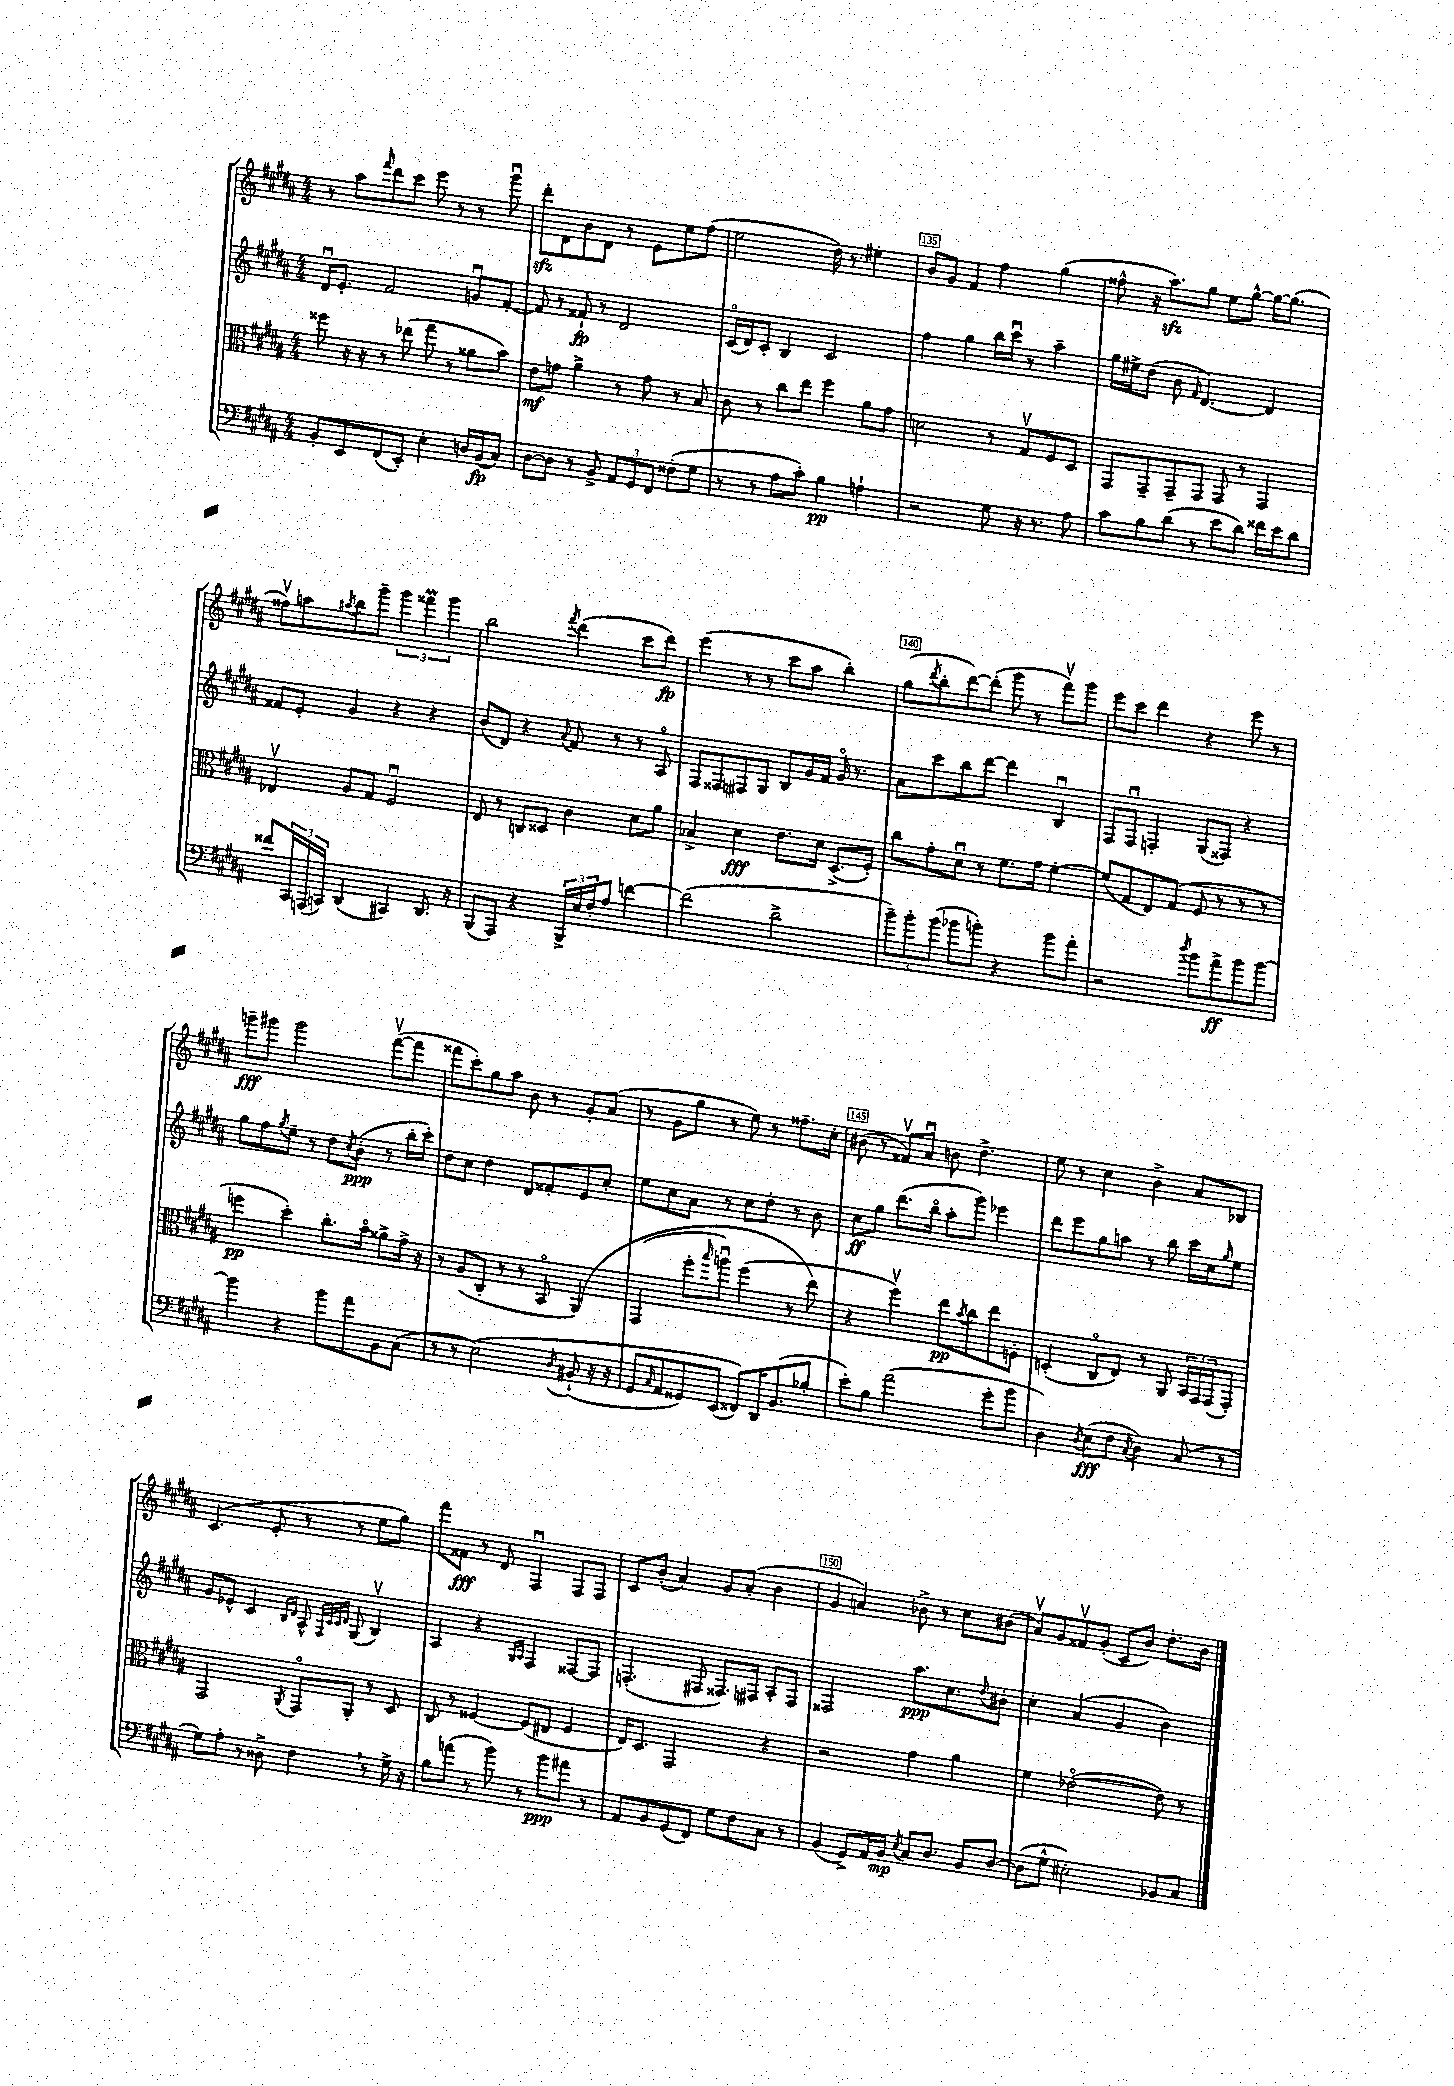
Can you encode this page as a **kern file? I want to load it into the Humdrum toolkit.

**kern	**dynam	**kern	**dynam	**kern	**dynam	**kern	**dynam
*part4	*part4	*part3	*part3	*part2	*part2	*part1	*part1
*staff4	*staff4	*staff3	*staff3	*staff2	*staff2	*staff1	*staff1
*clefF4	*	*clefC3	*	*clefG2	*	*clefG2	*
*k[f#c#g#d#a#]	*	*k[f#c#g#d#a#]	*	*k[f#c#g#d#a#]	*	*k[f#c#g#d#a#]	*
*M4/4	*	*M4/4	*	*M4/4	*	*M4/4	*
=132	=132	=132	=132	=132	=132	=132	=132
8BB'/L	.	8ff##X\	.	16d#u/KL	.	8r	.
.	.	.	.	8.e'/J	.	.	.
8EE/	.	16r	.	.	.	8aa#\L	.
.	.	16r	.	.	.	.	.
.	.	.	.	.	.	16qqfff#/	.
(8FF#/	.	8r	.	2f#/	.	8ddd#\	.
8EE'/J)	.	(8ee-X\	.	.	.	8ccc#\J	.
4E'\	.	8gg#\	.	.	.	8eee\	.
.	.	8r	.	.	.	8r	.
16Dn/LL	.	8a##X\L	.	8gnu/L	.	8r	.
(16BB/J	fp	.	.	.	.	.	.
8C#/J)	.	8b\J)	.	[8f#'/J	.	8ggg#u\	.
=133	=133	=133	=133	=133	=133	=133	=133
[8D#\L	.	8e\L	mf	8f#/]	.	8ddd#zz'\L	.
8D#\J]	.	8gn\J	.	8r	.	8d#\	.
8r	.	4a#^\	.	8f##X`/	fp	8b\	.
8BB^/	.	.	.	8r	.	8d#\J	.
12AA#/L	.	8r	.	2d#/	.	8r	.
12GG#/	.	.	.	.	.	.	.
.	.	8g\	.	.	.	8e\L	.
12FF#/J	.	.	.	.	.	.	.
(8F##X'\L	.	8r	.	.	.	8ee\	.
8G#\J	.	8B/	.	.	.	(8ff#\J	.
=134	=134	=134	=134	=134	=134	=134	=134
8r	.	8c#\	.	(16c#/LL	.	2ee\	.
.	.	.	.	16d#/J)	.	.	.
8r	.	8r	.	8c#'/J	.	.	.
8A#\L	.	8cc#\L	.	4B/	.	.	.
8c#'\J)	.	8ee\J	.	.	.	.	.
4B\	pp	4ff#\	.	2c#/	.	16dd#\)	.
.	.	.	.	.	.	8.r	.
4An`\	.	8a#\L	.	.	.	4ee#X'\	.
.	.	8g#\J	.	.	.	.	.
=135	=135	=135	=135	=135	=135	=135	=135
2r	.	2dn\	.	4ff#\	.	8b/L	.
.	.	.	.	.	.	8g#/J	.
.	.	.	.	4gg#\	.	4f#/	.
8G#\	.	8r	.	16bb\LL	.	4ff#\	.
.	.	.	.	16ccc#u\JJ	.	.	.
16r	.	8G#v/L	.	8r	.	.	.
8.r	.	.	.	.	.	.	.
.	.	8F#/	.	4aa#~\	.	(4gg#\	.
8A#\	.	8D#/J	.	.	.	.	.
=136	=136	=136	=136	=136	=136	=136	=136
8c#\L	.	8GG#/L	.	16gg#\LL	.	8ff##X^^\	.
.	.	.	.	16ee#X^\J	.	.	.
8B\	.	8GG#~/	.	(8dd#\J	.	16r	.
.	.	.	.	.	.	8.aa#zz\L)	.
(8d#\J	.	8GG#~/	.	8b\	.	.	.
.	.	.	.	16qqf#/	.	.	.
8r	.	8GG#/J	.	[4.d#/)	.	8gg#\J	.
8e\L	.	8GG#/	.	.	.	8ee\L	.
8d#\J)	.	8r	.	.	.	[8gg#^^\J	.
16f##X\LL	.	4GG#/	.	4d#/]	.	16gg#\KL_	.
16e\J	.	.	.	.	.	(8.gg#\J]	.
8d#\J	.	.	.	.	.	.	.
!!LO:LB:g=z
=137	=137	=137	=137	=137	=137	=137	=137
8f##X/L	.	4E-Xv/	.	8f##X/L	.	8ff##Xv\L)	.
24CC#/L	.	.	.	8e'/J	.	8aan\	.
(24AAAn/	.	.	.	.	.	.	.
24CCn/JJ)	.	.	.	.	.	.	.
.	.	.	.	.	.	8qaa#X/	.
(4DD#/	.	8A#/L	.	4g#/	.	8bb\	.
.	.	8G#/J	.	.	.	8ggg#~\J	.
4CC#X/)	.	2F#u/	.	4r	.	6ggg#\	.
.	.	.	.	.	.	6fff##Xm\	.
8.DD#/	.	.	.	4r	.	.	.
.	.	.	.	.	.	6ggg#\	.
16r	.	.	.	.	.	.	.
=138	=138	=138	=138	=138	=138	=138	=138
(8BBB/L	.	8E/	.	(8b/L	.	2bb\	.
8AAA#/J)	.	8r	.	8d#/J)	.	.	.
4r	.	8Cn/L	.	4r	.	.	.
.	.	8D##X/J	.	.	.	.	.
.	.	.	.	8qqa#/	.	8qfff#/	.
24BBB^/LL	.	4c#\	.	8f#/	.	(4ddd#\	.
24E/	.	.	.	.	.	.	.
24F#'/J	.	.	.	.	.	.	.
8A#/J	.	.	.	8r	.	.	.
[4fn\	.	8d#\L	.	8r	.	8ccc#\L	.
.	.	8a#\J	.	8A#/	.	8ddd#\J)	fp
=139	=139	=139	=139	=139	=139	=139	=139
(2f\]	.	4B-X^/	.	8F#/L	.	(4eee\	.
.	.	.	.	8F##X/	.	.	.
.	.	4d#\	fff	8F#X/	.	8r	.
.	.	.	.	8G#/J	.	8r	.
2d#^\	.	8.e\L	.	8B/L	.	8ccc#\L	.
.	.	.	.	16g#/L	.	8aa#\J	.
.	.	16d#\Jk	.	16f#/JJ	.	.	.
.	.	(8.D#^/L	.	16g#/	.	4bb'\)	.
.	.	.	.	8.r	.	.	.
.	.	16F#'/Jk)	.	.	.	.	.
=140	=140	=140	=140	=140	=140	=140	=140
12b~\L)	.	8cc#\L	.	8a#\L	.	(8gg#\L	.
12b'\	.	.	.	.	.	.	.
.	.	.	.	.	.	8qddd#/	.
.	.	8g#'\	.	8ccc#\	.	8bb'\	.
(12b\J	.	.	.	.	.	.	.
8b-X\L	.	8d#u\J	.	8bb\	.	[8ddd#\)	.
8bn'\J)	.	8r	.	[8ddd#\J	.	(8ddd#'\J]	.
4r	.	8.f#\L	.	4ddd#\]	.	8ggg#\	.
.	.	.	.	.	.	8r	.
.	.	16g#\Jk	.	.	.	.	.
8b\L	.	[4f#'\	.	4Bu/	.	8fff#v\L)	.
8a#'\J	.	.	.	.	.	8ggg#\J	.
=141	=141	=141	=141	=141	=141	=141	=141
2r	.	(8f#/L]	.	8F#/L	.	8eee\L	.
.	.	8G#/	.	8F#u/J	.	8ccc#\J	.
.	.	8E/)	.	4Fn'/	.	4ddd#\	.
.	.	(8G#/J	.	.	.	.	.
8qdd#/	.	.	.	.	.	.	.
8b\L	.	8F#/	.	(8G#/L	.	4r	.
8a#^\	ff	8r	.	8F##X/J)	.	.	.
8b\	.	8r	.	4r	.	8eee\	.
[8b\J	.	8r	.	.	.	8r	.
!!LO:LB:g=z
=142	=142	=142	=142	=142	=142	=142	=142
4b\]	.	4ffn\	pp	8gg#\L	.	8gggn~\L	fff
.	.	.	.	8ff#\	.	8ggg#X\J	.
.	.	.	.	8qgg#/	.	.	.
4r	.	4dd#'\)	.	8ee~\J	.	2ggg#\	.
.	.	.	.	8r	.	.	.
8b\L	.	8.cc#'\L	.	8dd#\L	.	.	.
.	.	.	.	8qcc#/	.	.	.
8a#\	.	.	.	(8b'\J	ppp	.	.
.	.	16b\Jk	.	.	.	.	.
8BB\	.	8a##X^\L	.	8r	.	([8fff#v\L	.
(8C#\J	.	16g#^\Jk	.	16bb'\LL	.	8fff#\J]	.
.	.	16r	.	16ccc#'\JJ)	.	.	.
=143	=143	=143	=143	=143	=143	=143	=143
8r	.	8r	.	8dd#\L	.	8fff##X\L	.
8r	.	(8A#/L	.	8cc#\J	.	8ccc#'\)	.
(2E\)	.	8C#'/J	.	4dd#\	.	8gg#\	.
.	.	8r	.	.	.	8aa#\J	.
.	.	8r	.	8d#/L	.	8b\	.
.	.	8BB/	.	8f##X'/	.	8r	.
8qD#/	.	.	.	.	.	.	.
(8BB#X`/	.	(4AA#/)	.	8e/	.	8g#'/L	.
16r	.	.	.	8cc#'/J	.	(8a#/J	.
16r	.	.	.	.	.	.	.
=144	=144	=144	=144	=144	=144	=144	=144
8GG#/L	.	(4GG#/	.	8ee\L	.	8r	.
16qqC#/	.	.	.	.	.	.	.
8AA#/	.	.	.	8cc#\	.	8g#\L	.
8GG##X/)	.	8ff#'\L	.	8a#\J	.	8gg#\J	.
.	.	16qqbb/	.	.	.	.	.
(8EE/J	.	8aanu\J)	.	8r	.	8r	.
8FF##X/L))	.	(4ff#\	.	8cc#\L	.	8ee\)	.
16DD#/K	.	.	.	8dd#'\J	.	8r	.
(8.BB/	.	.	.	.	.	.	.
.	.	8r	.	8r	.	8.ff##X~\L	.
8B-X'/J	.	8ee\)	.	8b\	.	.	.
.	.	.	.	.	.	16cc#'\Jk	.
=145	=145	=145	=145	=145	=145	=145	=145
8e'\L)	.	4r	.	8cc#\L	ff	(8b#X\	.
8B\J	.	.	.	8gg#\J	.	8r	.
(2a#\	.	4ff#v\)	.	(8.ddd#\L	.	8f##Xv/L)	.
.	.	.	.	.	.	8a#u/J	.
.	.	.	.	16bb\Jk	.	.	.
.	.	8ee\L	pp	8aa#'\L	.	8bn\	.
.	.	8qb/	.	.	.	.	.
.	.	8cc#\	.	8ggg#\J)	.	4.dd#^\	.
8g#'\L	.	8ee\	.	4eee-X\	.	.	.
8b\J	.	8Fn'\J	.	.	.	.	.
=146	=146	=146	=146	=146	=146	=146	=146
4D#\)	.	(4Dn'/	.	8ddd#\L	.	8ee\	.
.	.	.	.	8eee\	.	8r	.
8qD#/	.	.	.	.	.	.	.
(8E\L	fff	8C#/L	.	8gg#\	.	4cc#\	.
8F#\J	.	8E/J)	.	8aan\J	.	.	.
8qC#/	.	.	.	.	.	.	.
4D#\)	.	8r	.	8r	.	4b^\	.
.	.	8AA#/	.	8bb\	.	.	.
(8C#/	.	24BB/LL	.	16ccc#\LL	.	8a#/L	.
.	.	24GG#/	.	.	.	.	.
.	.	.	.	16cc#\J	.	.	.
.	.	(24GG#/J	.	.	.	.	.
.	.	.	.	16qqgg#/	.	.	.
8r	.	8GG#'/J)	.	8ee\J	.	8B-X/J	.
!!LO:LB:g=z
=147	=147	=147	=147	=147	=147	=147	=147
8G#\L)	.	2GG#/	.	8g#/L	.	(4.c#/	.
8A#'\J	.	.	.	8e-X^^/J	.	.	.
8r	.	.	.	4c#/	.	.	.
8D##X^\	.	.	.	.	.	8e'/	.
.	.	.	.	16qqB/LL	.	.	.
.	.	8qAA#/	.	16qqd#/JJ	.	.	.
4F#,\	.	8GG#/L	.	8A#^^/	.	8r	.
.	.	.	.	32qqF#/LLL	.	.	.
.	.	.	.	32qqc#/	.	.	.
.	.	.	.	32qqc#/	.	.	.
.	.	.	.	32qqd#/JJJ	.	.	.
.	.	8AA#'/J	.	(8G#/	.	8r	.
8r	.	8r	.	4Bv/)	.	8ee\L	.
16G#^\	.	8D#/	.	.	.	8gg#\J)	.
16r	.	.	.	.	.	.	.
=148	=148	=148	=148	=148	=148	=148	=148
8B\L	.	8C#/	.	4A#/	.	8fff#\L	.
(8an\J	.	8r	.	.	.	8f##X\J	fff
8r	.	[4F##X/	.	4r	.	8r	.
8b\)	.	.	.	.	.	8d#/	.
.	.	.	.	16qqG#/LL	.	.	.
.	.	.	.	16qqA#/JJ	.	.	.
8r	.	(8F##/L]	.	4F#/	.	4F#u/	.
8b\L	ppp	8E#X/J	.	.	.	.	.
8a#X\J	.	4F##/	.	[8F##X/L	.	8F#/L	.
8r	.	.	.	8F##/J]	.	8F#/J	.
=149	=149	=149	=149	=149	=149	=149	=149
8AA#/L	.	16E/KL)	.	(4.Fn'/	.	8c#/L	.
.	.	8.D#/J	.	.	.	.	.
8BB/	.	.	.	.	.	(8b'/J	.
(8GG#/	.	2GG#/	.	.	.	4a#/)	.
8FF#/J)	.	.	.	8F#X/	.	.	.
8G#\L	.	.	.	8.F##X/L)	.	8g#/L	.
8F#\	.	.	.	.	.	(8a#'/J	.
.	.	.	.	16F#X/Jk	.	.	.
8C#\J	.	4r	.	8A#'/L	.	4b\	.
8r	.	.	.	8F#/J	.	.	.
=150	=150	=150	=150	=150	=150	=150	=150
(4BB/	.	2r	.	2F##X/	.	4g#/	.
8GG#^/L)	.	.	.	.	.	4an/)	.
16AA#/L	.	.	.	.	.	.	.
16BB/JJ	mp	.	.	.	.	.	.
8qE/	.	.	.	.	.	.	.
8C#/L	.	4g#\	.	8.aa#\L	ppp	8b-X^\	.
8.D#/J	.	.	.	.	.	8r	.
.	.	.	.	8.cc#\	.	.	.
.	.	4a#\	.	.	.	8cc#\L	.
16BB/KL	.	.	.	.	.	.	.
.	.	.	.	8qqdd#/	.	.	.
[8D#/J	.	.	.	8b#X'\J	.	(8b#X\J	.
=151	=151	=151	=151	=151	=151	=151	=151
(8D#\L]	.	4f#\	.	4cc#'\	.	8a#v/L)	.
8G#^^\J	.	.	.	.	.	8g#/	.
2E#X'\)	.	([2e-X\	.	(4a#/	.	8f##Xv/	.
.	.	.	.	.	.	(8g#'/J	.
.	.	.	.	4g#/	.	8c#/L	.
.	.	.	.	.	.	8b/J)	.
8BB-X/L	.	8e-\])	.	4b\)	.	8.dd#'\L	.
8C#/J	.	8r	.	.	.	.	.
.	.	.	.	.	.	16b\Jk	.
==	==	==	==	==	==	==	==
*-	*-	*-	*-	*-	*-	*-	*-
